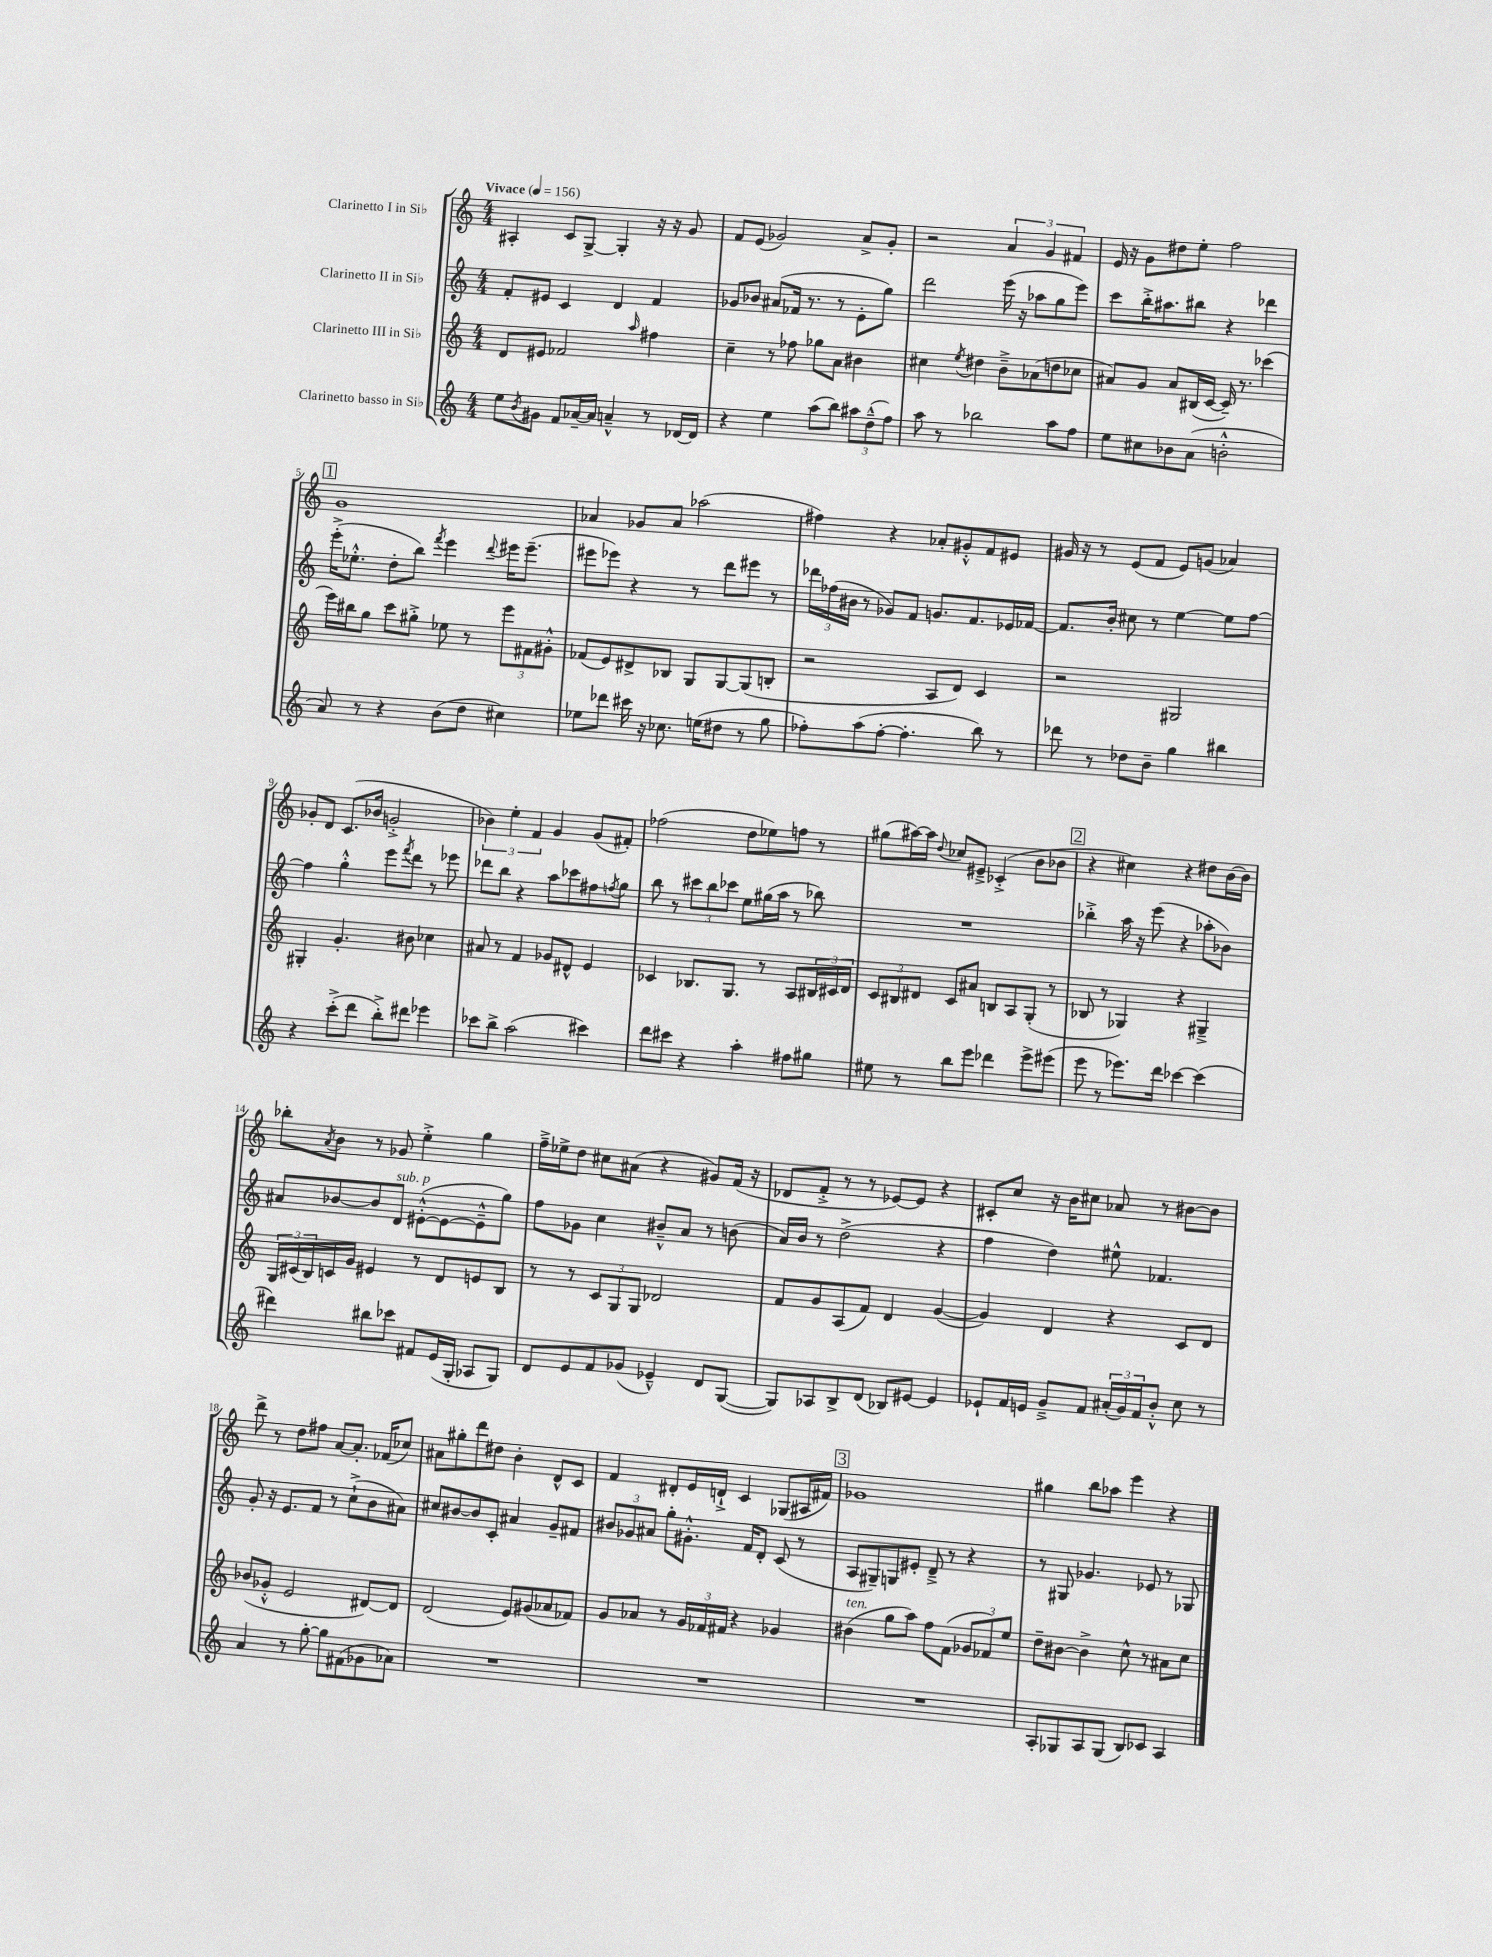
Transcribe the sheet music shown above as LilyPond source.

<<
\new StaffGroup <<
\new Staff = "s0" \with { instrumentName = "Clarinetto I in Sib" } {
    \clef treble \key c \major \numericTimeSignature \time 4/4 \tempo "Vivace" 4 = 156
    ais4-. c'8 g8~-> g4-. r16 r16 g'8 |
    f'8 e'8( ges'2) a'8-> ges'8-. |
    r2 \tuplet 3/2 { a'4 g'4 fis'4 } |
    e'16 r16 g'8 dis''8 e''8-. f''2 |
    \mark \markup { \box "1" } g'1 |
    aes'4 ges'8 aes'8 aes''2( |
    fis''4) r4 aes'8-. gis'8-.-^ f'8 eis'8 |
    gis'16 r16 r8 e'8( f'8 e'8) g'8( aes'4) |
    ges'8-. d'8 c'8.( bes'16 g'2-.-> |
    \tuplet 3/2 { bes'4) e''4-. f'4 } g'4 g'8( fis'8-.) |
    fes''2( d''8 ees''8) f''8 r8 |
    gis''8( ais''16~) ais''16 \appoggiatura { d''8 } ces''8 eis'8---> ces'4-.->( b'8 bes'8 |
    \mark \markup { \box "2" } r4 cis''4) r4 dis''8 b'16~ b'16 |
    bes''8-. \acciaccatura { a'8 } b'8 r8 ges'8 e''4-.-> g''4 |
    f''16---> ees''16-> d''8 cis''8 ais'8( r4 gis'8) f'16( r16 |
    des'8 f'8-.-> r8 r8 ees'8~) ees'8 r4 |
    cis'8-. c''8 r16 b'16 cis''8 aes'8 r8 bis'8~ bis'8 |
    d'''8-> r8 d''8 fis''8 a'8~ a'8.-. fes'16( ces''8) |
    ais'8 gis''8-. d'''8 dis''8 b'4-. d'8-^ c'8 |
    f'4 dis'8-. e'16 d'16-!-> c'4 ges8( ais16 fis'16) |
    \mark \markup { \box "3" } ges'1 |
    gis''4 b''8 aes''8 e'''4 r4 \bar "|." |
}
\new Staff = "s1" \with { instrumentName = "Clarinetto II in Sib" } {
    \clef treble \key c \major \numericTimeSignature \time 4/4
    f'8-. eis'8 c'4 d'4 f'4 |
    ges'8 bes'8 ais'8( fes'16 r8. r8 e'8-. g''8) |
    d'''2 e'''16( r16 aes''8 g''8 e'''8) |
    c'''8 b''16-.-> ais''8. bis''8 r4 des'''4 |
    \mark \markup { \box "1" } e'''16-.->( ees''8.-.-^ d''8-. b''8) \acciaccatura { f'''8 } e'''4 \appoggiatura { d'''8 } eis'''16 eis'''8.--( |
    eis'''8 ees'''8) r4 r8 d'''8 eis'''8 r8 |
    \tuplet 3/2 { des'''16 fes''16( bis'16 } r8 ges'8) f'8 g'8. f'8. ees'16 fes'16~ |
    fes'8. b'16-. cis''8 r8 e''4~ e''8 f''8~ |
    f''4 g''4-.-^ e'''8 \acciaccatura { f'''8 } d'''8 r8 ees'''8 |
    des'''8 b''8 r4 a''8 ces'''8 fis''8 \acciaccatura { f''8 } g''8 |
    b''8 r8 \tuplet 3/2 { cis'''8 b''8 ces'''8 } e''8 gis''16( a''16 r8 bes''8) |
    R1 |
    \mark \markup { \box "2" } bes''4-.-> a''16 r16 e'''8( r4 aes''8-. bes'8) |
    ais'8 bes'8~ bes'8 d'8^\markup { \italic "sub. p" } eis'8~-.-^( eis'8~ eis'8---^ g''8) |
    f''8 ges'8 c''4 bis'8---^ a'8 r8 b'8( |
    a'16) b'16 r8 d''2->( r4 |
    f''4 d''4) eis''8-^ fes'4. |
    g'8-. r16 e'8. f'8 r8 c''8-!->( b'8 ais'8) |
    cis''8 bis'8~ bis'8 c'8-. ais'4 g'8-- fis'8 |
    \tuplet 3/2 { bis'8 ges'8 ais'8 } g''8-. gis'8.-.-^ f'16 d'8-. c'8( r8 |
    \mark \markup { \box "3" } a8 gis8--) g8 eis'8-. d'8---> r8 r4 |
    r8 gis8 ges'4. ees'8 r8 ges8 \bar "|." |
}
\new Staff = "s2" \with { instrumentName = "Clarinetto III in Sib" } {
    \clef treble \key c \major \numericTimeSignature \time 4/4
    d'8 eis'8 fes'2 \grace { a''16 } fis''4 |
    c''4-- r8 fes''8 ges''8 a'8 bis'4 |
    cis''4 \acciaccatura { e''8 } dis''4 b'8---> aes'8( d''8 ces''8 |
    ais'8) g'8 ais'8 bis16( c'16~ c'16--) r8. ces'''4( |
    \mark \markup { \box "1" } e'''16) bis''16 g''8 c'''8 gis''8-.-> ees''8 r8 \tuplet 3/2 { e'''8 fis'8 gis'8-.-^ } |
    fes'8( e'8) dis'8-> bes8 g8 g8~ g8( b8-. |
    r2 a8 d'8) c'4 |
    r2 gis2 |
    gis4-. g'4.-. bis'8 ces''4 |
    ais'8 r8 f'4 ges'8 dis'8-^ e'4 |
    ces'4 bes8. g8. r8 a8 \tuplet 3/2 { bis16 cis'16 d'16 } |
    \tuplet 3/2 { c'8 bis8 dis'8 } c'8 ais'8 b8 a8 g8-.( r8 |
    \mark \markup { \box "2" } bes8 r8 ges4) r4 gis4---> |
    \tuplet 3/2 { g16 cis'16( b16) } c'16 g'16 eis'4 r8 d'8 e'8 b8 |
    r8 r8 \tuplet 3/2 { c'8 g8 g8 } des'2 |
    f'8 g'8 a8( f'8) d'4 g'4~( |
    g'4) d'4 r4 c'8 d'8 |
    bes'8( ges'8-.-^ e'2 dis'8~) dis'8 |
    d'2( e'8) gis'8( aes'8 fes'8) |
    g'8 aes'8 r8 \tuplet 3/2 { g'16 fes'16 fis'16 } r4 ges'4 |
    \mark \markup { \box "3" } bis'4^\markup { \italic "ten." }( g''8 a''8) f''8 f'8( \tuplet 3/2 { ges'8 fes'8) e''8 } |
    d''8-- bis'8~ bis'4-> c''8-^ r8 ais'8 c''8 \bar "|." |
}
\new Staff = "s3" \with { instrumentName = "Clarinetto basso in Sib" } {
    \clef treble \key c \major \numericTimeSignature \time 4/4
    e''8 \acciaccatura { b'8 } gis'8 f'8 aes'16~-- aes'16 a'4---^ r8 des'16~ des'16 |
    r4 e''4 a''8( b''8) \tuplet 3/2 { ais''8 d''8---^( f''8) } |
    a''8 r8 bes''2 a''8 f''8 |
    e''8 cis''8 bes'8 a'8( b'2-.-^ |
    \mark \markup { \box "1" } a'8) r8 r4 b'8( d''8 cis''4) |
    ees''8 des'''8 cis'''16 r16 ces''8. e''16( dis''8 r8 g''8 |
    fes''8-.) a''8( fes''8~-. fes''4.-. b''8) r8 |
    des'''8 r8 des''8 b'8-- g''4 bis''4 |
    r4 c'''8-.->( d'''8 b''8-.->) dis'''8 ees'''4 |
    ces'''8 b''8-> a''2( cis'''4) |
    d'''8 cis'''8 r4 a''4-. fis''8 gis''8 |
    eis''8 r8 b''8 e'''8 des'''4 e'''8-> eis'''8( |
    \mark \markup { \box "2" } e'''8 r8 ees'''8.) d'''16 ces'''4~ ces'''4( |
    dis'''4) bis''8 ces'''8 fis'8 e'16( g16-. aes8 g8) |
    d'8 e'8 f'8 ges'8( ees'4---^) d'8 g8~( |
    g8) aes8 b8-> d'8( bes8) eis'8~ eis'4 |
    ees'8-! f'16 e'16 g'8---> f'8 \tuplet 3/2 { ais'16-.( g'16) f'16 } b'8-.-^ c''8 r8 |
    a'4 r8 g''8~-. g''8 fis'8( ges'8 aes'8) |
    R1 |
    R1 |
    \mark \markup { \box "3" } R1 |
    a8-. ges8 a8 ges8( b8) ces'8 a4 \bar "|." |
}
>>
>>
